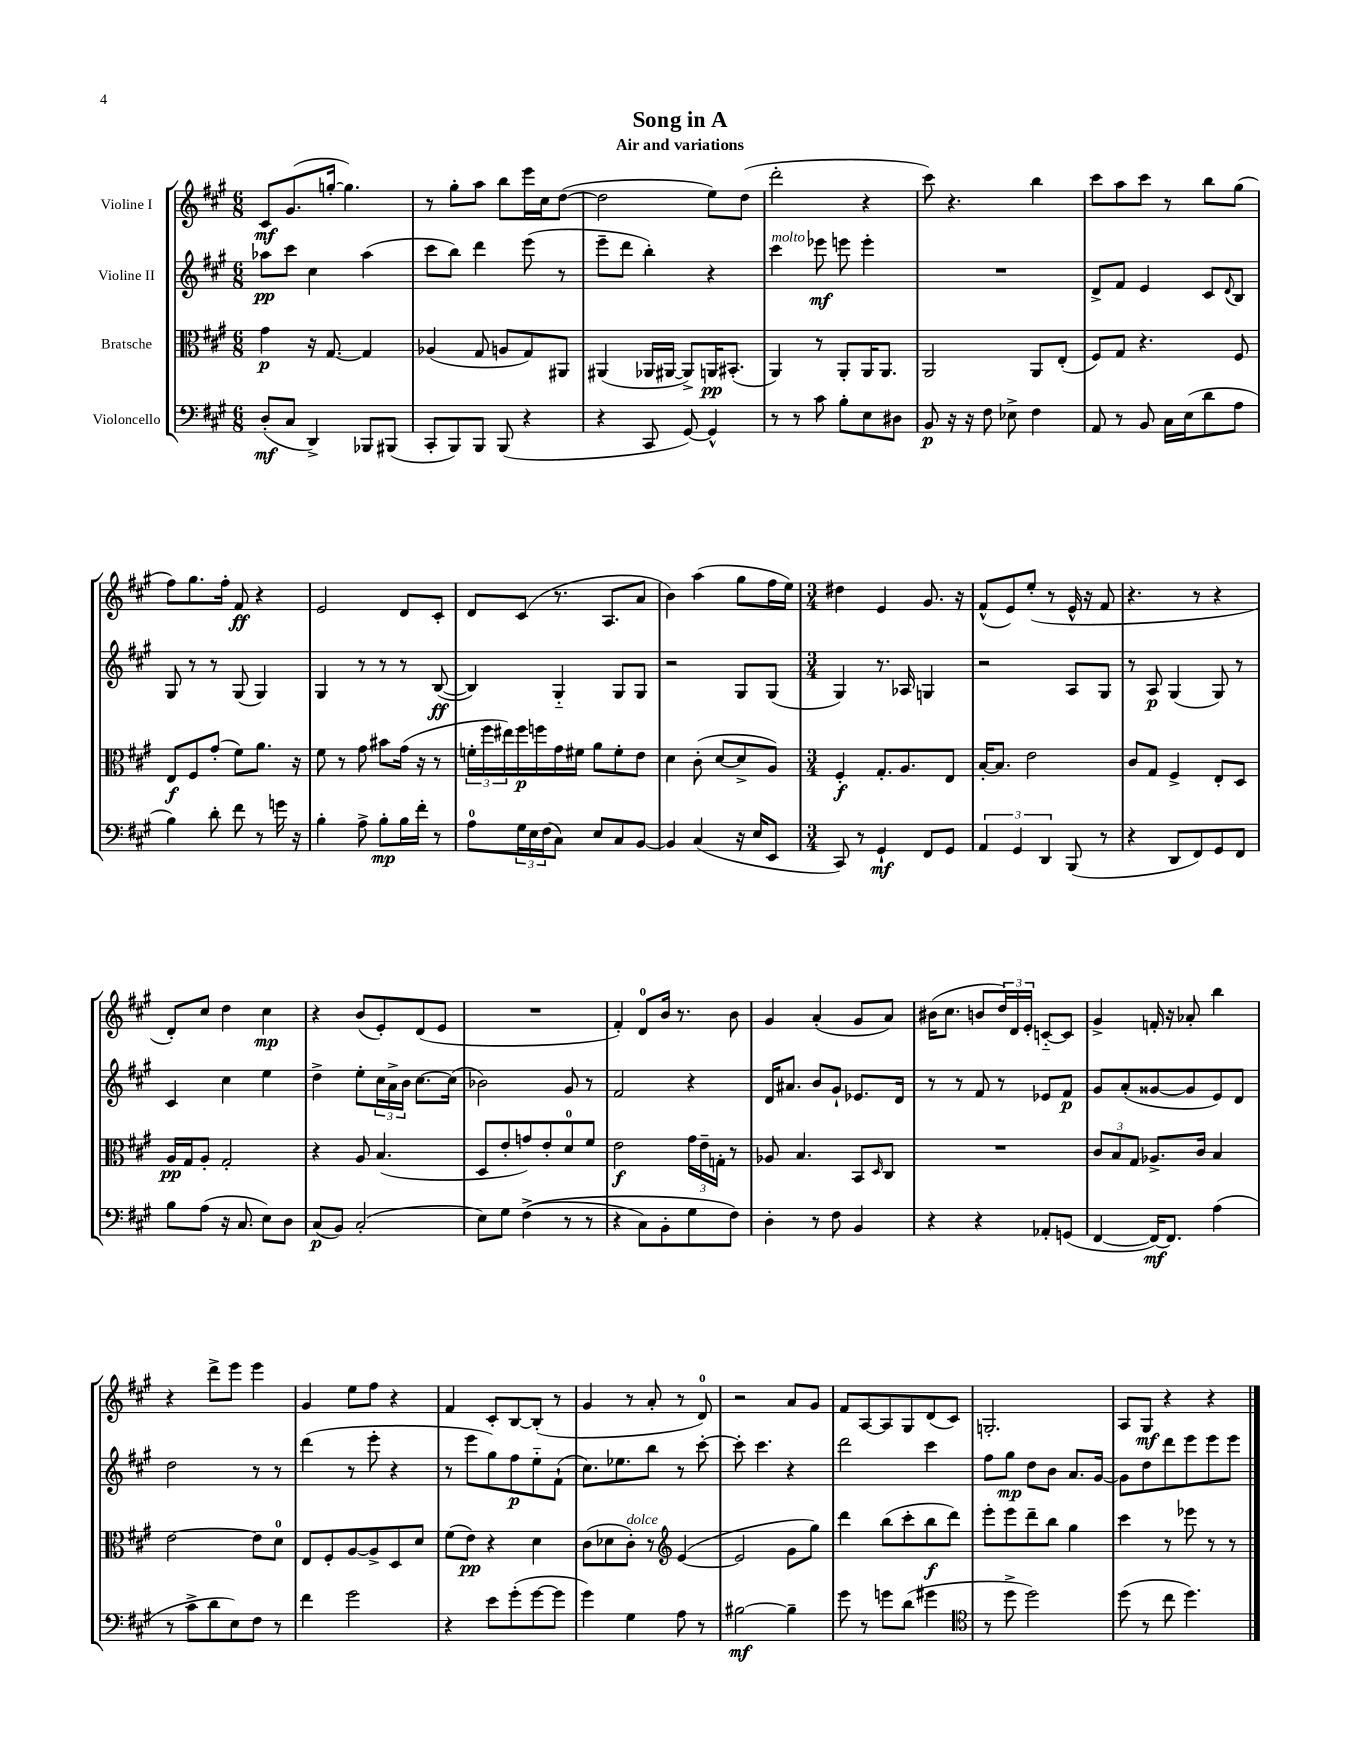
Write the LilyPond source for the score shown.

\header { title = "Song in A" subtitle = "Air and variations" }
<<
\new StaffGroup <<
\new Staff = "s0" \with { instrumentName = "Violine I" } {
    \clef treble \key a \major \numericTimeSignature \time 6/8
    cis'8\mf gis'8.( g''16~-. g''4.) |
    r8 gis''8-. a''8 b''8 e'''16 cis''16 d''8~( |
    d''2 e''8) d''8( |
    d'''2-. r4 |
    cis'''8) r4. b''4 |
    cis'''8 a''8 cis'''8 r8 b''8 gis''8( |
    fis''8) gis''8. fis''16-. fis'8\ff r4 |
    e'2 d'8 cis'8-. |
    d'8 cis'8( r8. a8. a'8 |
    b'4) a''4( gis''8 fis''16 e''16) |
    \numericTimeSignature \time 3/4 dis''4 e'4 gis'8. r16 |
    fis'8-^( e'8) e''8-.( r8 e'16-^ r16 fis'8 |
    r4. r8 r4 |
    d'8-.) cis''8 d''4 cis''4\mp |
    r4 b'8( e'8-.) d'8( e'8 |
    R2. |
    fis'4-.) d'8-0 b'16 r8. b'8 |
    gis'4 a'4-.( gis'8 a'8) |
    bis'16( cis''8. b'8 \tuplet 3/2 { d''16) d'16 e'16-. } c'8~-_ c'8 |
    gis'4-> f'16-. r16 aes'8-. b''4 |
    r4 d'''8-> e'''8 e'''4 |
    gis'4 e''8 fis''8 r4 |
    fis'4 cis'8-. b8~ b8-.( r8 |
    gis'4 r8 a'8-. r8 d'8-0) |
    r2 a'8 gis'8 |
    fis'8 a8~ a8 gis8 d'8( cis'8) |
    g2.-. |
    a8 gis8\mf r4 r4 \bar "|." |
}
\new Staff = "s1" \with { instrumentName = "Violine II" } {
    \clef treble \key a \major \numericTimeSignature \time 6/8
    aes''8\pp cis'''8 cis''4 aes''4( |
    cis'''8 b''8) d'''4 e'''8( r8 |
    e'''8-- d'''8 b''4-.) r4 |
    cis'''4^\markup { \italic "molto" } ees'''8\mf e'''8 e'''4-. |
    R2. |
    d'8-> fis'8 e'4 cis'8 \appoggiatura { d'8 } b8 |
    gis8 r8 r8 gis8( gis4) |
    gis4 r8 r8 r8 b8~\ff( |
    b4) gis4-_ gis8 gis8 |
    r2 gis8 gis8( |
    \numericTimeSignature \time 3/4 gis4) r8. aes16 g4 |
    r2 a8 gis8 |
    r8 a8\p gis4( gis8) r8 |
    cis'4 cis''4 e''4 |
    d''4-> e''8-. \tuplet 3/2 { cis''16 a'16-> b'16 } cis''8.~ cis''16( |
    bes'2) gis'8 r8 |
    fis'2 r4 |
    d'16 ais'8. b'8 gis'8-! ees'8. d'16 |
    r8 r8 fis'8 r8 ees'8 fis'8\p |
    gis'8 a'8-.( gisis'8~ gisis'8 e'8) d'8 |
    d''2 r8 r8 |
    d'''4( r8 e'''8-. r4 |
    r8 e'''8 gis''8) fis''8\p e''8-_ fis'8-!( |
    cis''8.) ees''8. b''8 r8 cis'''8~-. |
    cis'''8-. cis'''4. r4 |
    d'''2 cis'''4 |
    fis''8 gis''8\mp d''8 b'8 a'8. gis'16~ |
    gis'8 d''8 d'''8 e'''8 e'''8 e'''8 \bar "|." |
}
\new Staff = "s2" \with { instrumentName = "Bratsche" } {
    \clef alto \key a \major \numericTimeSignature \time 6/8
    gis'4\p r16 gis8.~ gis4 |
    aes4( gis8 a8 gis8) ais,8 |
    ais,4( aes,16 ais,16~ ais,8->) a,16\pp bis,8.-.( |
    a,4) r8 a,8-. a,16 a,8. |
    a,2 a,8 e8-.( |
    fis8) gis8 r4. fis8 |
    e8\f fis8 gis'8-.( fis'8) a'8. r16 |
    fis'8 r8 gis'8 bis'8 gis'16( r16 r8 |
    \tuplet 3/2 { f'16-. fis''16 eis''16) } fis''16\p f''16 gis'16 fis'16 a'8 fis'8-. e'8 |
    d'4 cis'8-.( d'8~ d'8-> a8) |
    \numericTimeSignature \time 3/4 fis4-.\f gis8.-. a8. e8 |
    b16~-. b8. e'2 |
    cis'8 gis8 fis4-> e8-. d8 |
    a16\pp gis16 a8-. gis2-. |
    r4 a8 b4.( |
    d8 e'8-. g'8) e'8-. d'8-0 fis'8 |
    e'2\f \tuplet 3/2 { gis'16 e'16-- g16-. } r8 |
    aes8 b4. b,8 \grace { d16 } cis8 |
    R2. |
    \tuplet 3/2 { cis'8 b8 gis8 } aes8.-> cis'16 b4 |
    e'2~ e'8 d'8-0 |
    e8 fis8-. a8~ a8-> d8 d'8 |
    fis'8( e'8\pp) r4 d'4 |
    cis'8( des'8 cis'8-.^\markup { \italic "dolce" }) r8 \clef treble e'4~( |
    e'2 gis'8 gis''8) |
    d'''4 b''8( cis'''8-. b''8\f d'''8) |
    e'''8-. e'''8 d'''8-- b''8 gis''4 |
    cis'''4 r8 ees'''8 r8 r8 \bar "|." |
}
\new Staff = "s3" \with { instrumentName = "Violoncello" } {
    \clef bass \key a \major \numericTimeSignature \time 6/8
    d8-.\mf( cis8 d,4->) bes,,8 bis,,8( |
    cis,8-. b,,8) b,,8 b,,8( r4 |
    r4 cis,8 gis,8~) gis,4-^ |
    r8 r8 cis'8 b8-. e8 dis8 |
    b,8\p r16 r16 fis8 ees8-> fis4 |
    a,8 r8 b,8 cis16 e16( d'8 a8 |
    b4) d'8-. fis'8 r8 g'16 r16 |
    b4-. a8-> b8-.\mp b16 fis'16-. r8 |
    a8-0 \tuplet 3/2 { gis16 e16 fis16( } cis8) e8 cis8 b,8~ |
    b,4 cis4( r16 e16 e,8 |
    \numericTimeSignature \time 3/4 cis,8) r8 gis,4-!\mf fis,8 gis,8 |
    \tuplet 3/2 { a,4 gis,4 d,4 } b,,8( r8 |
    r4 d,8 fis,8) gis,8 fis,8 |
    b8 a8( r16 cis8. e8) d8 |
    cis8\p( b,8) cis2-.( |
    e8) gis8 fis4->(\( r8 r8 |
    r4 cis8) b,8-. gis8 fis8\) |
    d4-. r8 fis8 b,4 |
    r4 r4 aes,8-. g,8( |
    fis,4~ fis,16~\mf) fis,8. a4( |
    r8 cis'8-> d'8 e8) fis8 r8 |
    fis'4 gis'2 |
    r4 e'8 gis'8-.( gis'8~ gis'8 |
    gis'4) gis4 a8 r8 |
    bis2~\mf bis4-- |
    gis'8 r8 g'8 d'8( gis'4 |
    \clef tenor r8 d''8-> d''2) |
    d''8( r8 cis''8 d''4.) \bar "|." |
}
>>
>>
\layout { \context { \Score \remove "Bar_number_engraver" } }
